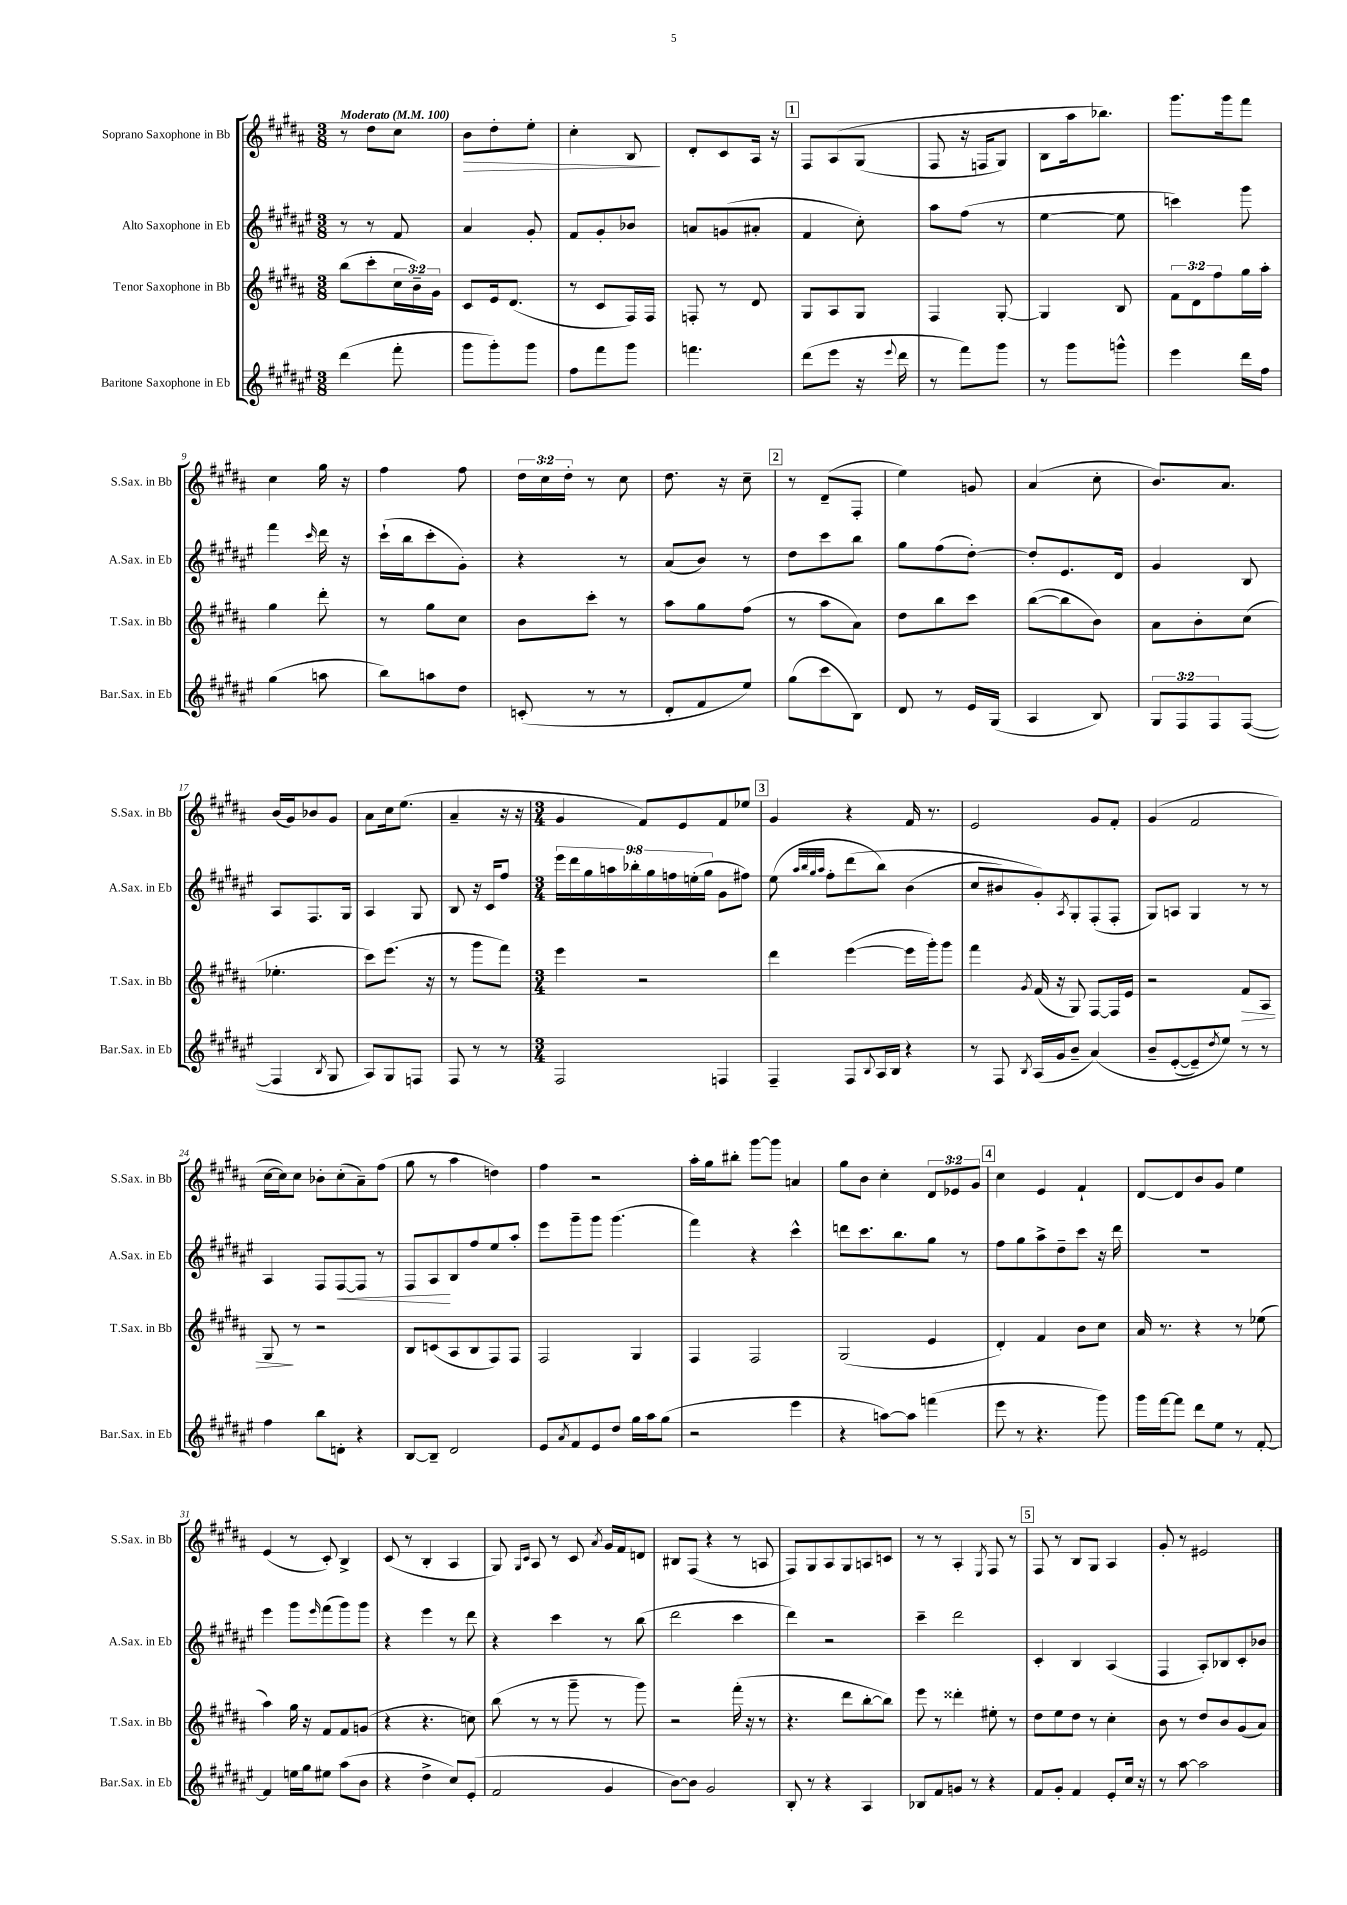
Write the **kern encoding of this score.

**kern	**kern	**dynam	**kern	**dynam	**kern	**dynam
*part4	*part3	*part3	*part2	*part2	*part1	*part1
*staff4	*staff3	*staff3	*staff2	*staff2	*staff1	*staff1
*I"Baritone Saxophone in Eb	*I"Tenor Saxophone in Bb	*	*I"Alto Saxophone in Eb	*	*I"Soprano Saxophone in Bb	*
*I'Bar.Sax. in Eb	*I'T.Sax. in Bb	*	*I'A.Sax. in Eb	*	*I'S.Sax. in Bb	*
*clefG2	*clefG2	*	*clefG2	*	*clefG2	*
*k[f#c#g#d#a#e#]	*k[f#c#g#d#a#]	*	*k[f#c#g#d#a#e#]	*	*k[f#c#g#d#a#]	*
*M3/8	*M3/8	*	*M3/8	*	*M3/8	*
*MM100	*MM100	*	*MM100	*	*MM100	*
=1	=1	=1	=1	=1	=1	=1
!	!	!	!	!	!LO:TX:a:B:t=Moderato	!
(4ddd#\	(8bb\L	.	8r	.	8r	.
.	8ccc#'\	.	8r	.	8dd#\L	.
8fff#'\	24cc#\L	.	8f#/	.	8cc#\J	.
.	24b~\)	.	.	.	.	.
.	24g#\JJ	.	.	.	.	.
=2	=2	=2	=2	=2	=2	=2
!	!	!	!	!	!	!LO:HP:b
8ggg#\L	8c#/L	.	4a#/	.	8b\L	>
8ggg#'\)	16e/k	.	.	.	8dd#'\	.
.	(8.d#/J	.	.	.	.	.
8ggg#\J	.	.	8g#'/	.	8ee'\J	.
=3	=3	=3	=3	=3	=3	=3
8ff#\L	8r	.	8f#/L	.	4cc#'\	.
8fff#\	8c#/L	.	8g#'/	.	.	.
8ggg#\J	16F#/L)	.	8b-X/J	.	8B/	.
.	16F#/JJ	.	.	.	.	.
.	.	.	.	.	.	]
=4	=4	=4	=4	=4	=4	=4
4.fffn\	8Fn'/	.	8an/L	.	8d#'/L	.
.	8r	.	(8gn/	.	8c#/	.
.	8d#/	.	8a#X'/J	.	16A#/Jk	.
.	.	.	.	.	16r	.
!!LO:REH:place=s1:t=1
=5	=5	=5	=5	=5	=5	=5
(8ddd#\L	8G#/L	.	4f#/	.	8F#/L	.
8eee#\J	8A#/	.	.	.	(8A#/	.
16r	8G#/J	.	8cc#'\)	.	(8G#/J	.
8qqeee#/	.	.	.	.	.	.
16ddd#\	.	.	.	.	.	.
=6	=6	=6	=6	=6	=6	=6
8r	4F#/	.	8aa#\L	.	8F#/	.
8fff#\L)	.	.	(8ff#\J	.	16r	.
.	.	.	.	.	16Fn/KL	.
8ggg#\J	[8G#'/	.	8r	.	8G#/J)	.
=7	=7	=7	=7	=7	=7	=7
8r	4G#/]	.	[4ee#\	.	8B\L	.
8ggg#\L	.	.	.	.	16aa#\k	.
.	.	.	.	.	8.bb-X\J)	.
8gggn^^\J	8B/	.	8ee#\]	.	.	.
=8	=8	=8	=8	=8	=8	=8
4eee#\	12f#\L	.	4cccn\)	.	8.ggg#\L	.
.	12d#\	.	.	.	.	.
.	12ff#\	.	.	.	.	.
.	.	.	.	.	16ggg#\k	.
16ddd#\LL	16gg#\L	.	8ggg#\	.	8fff#\J	.
16ff#\JJ	16aa#'\JJ	.	.	.	.	.
!!LO:LB:g=z
=9	=9	=9	=9	=9	=9	=9
(4gg#\	4gg#\	.	4fff#\	.	4cc#\	.
.	.	.	16qqccc#/	.	.	.
8aan\	8ddd#'\	.	16ddd#\	.	16gg#\	.
.	.	.	16r	.	16r	.
=10	=10	=10	=10	=10	=10	=10
8bb\L)	8r	.	(16ccc#`\LL	.	4ff#\	.
.	.	.	16bb\J	.	.	.
8aan\	8gg#\L	.	8ccc#'\	.	.	.
8dd#\J	8cc#\J	.	8g#'\J)	.	8ff#\	.
=11	=11	=11	=11	=11	=11	=11
(8cn'/	8b\L	.	4r	.	24dd#\LL	.
.	.	.	.	.	24cc#\	.
.	.	.	.	.	24dd#'\JJ	.
8r	8ccc#'\J	.	.	.	8r	.
8r	8r	.	8r	.	8cc#\	.
=12	=12	=12	=12	=12	=12	=12
8d#'/L	8aa#\L	.	(8a#/L	.	8.dd#\	.
8f#/	8gg#\	.	8b/J)	.	.	.
.	.	.	.	.	16r	.
8ee#/J)	(8ff#\J	.	8r	.	8cc#~\	.
!!LO:REH:place=s1:t=2
=13	=13	=13	=13	=13	=13	=13
(8gg#\L	8r	.	8dd#\L	.	8r	.
8ccc#\	8aa#\L	.	8ccc#\	.	(8d#~/L	.
8B\J)	8a#\J)	.	8bb\J	.	8F#'/J	.
=14	=14	=14	=14	=14	=14	=14
8d#/	8dd#\L	.	8gg#\L	.	4ee\)	.
8r	8bb\	.	(8ff#\	.	.	.
16e#/LL	8ccc#\J	.	[8dd#'\J)	.	8gn/	.
(16G#/JJ	.	.	.	.	.	.
=15	=15	=15	=15	=15	=15	=15
4A#/	([8bb\L	.	8dd#'/L]	.	(4a#/	.
.	8bb\]	.	8.e#/	.	.	.
8B/)	8b\J)	.	.	.	8cc#'\	.
.	.	.	16d#/Jk	.	.	.
=16	=16	=16	=16	=16	=16	=16
12G#/L	8a#\L	.	4g#/	.	8.b/L)	.
12F#/	.	.	.	.	.	.
.	8b'\	.	.	.	.	.
12F#/	.	.	.	.	.	.
.	.	.	.	.	8.a#/J	.
([8F#/J	(8cc#\J	.	8B/	.	.	.
!!LO:LB:g=z
=17	=17	=17	=17	=17	=17	=17
4F#/]	4.ee-X'\	.	8A#/L	.	(16b/LL	.
.	.	.	.	.	16g#/J)	.
.	.	.	8.F#/	.	8b-X/	.
8qB/	.	.	.	.	.	.
8G#/	.	.	.	.	8g#/J	.
.	.	.	16G#/Jk	.	.	.
=18	=18	=18	=18	=18	=18	=18
8A#/L)	8ccc#\L)	.	4A#/	.	8a#\L	.
8G#/	(8.eee\J	.	.	.	16cc#\k	.
.	.	.	.	.	(8.ee\J	.
8Fn/J	.	.	8G#/	.	.	.
.	16r	.	.	.	.	.
=19	=19	=19	=19	=19	=19	=19
8F#/	8r	.	8B/	.	4a#~/	.
8r	8ggg#\L	.	16r	.	.	.
.	.	.	16c#/KL	.	.	.
8r	8fff#\J)	.	8ff#/J	.	16r	.
.	.	.	.	.	16r	.
=20	=20	=20	=20	=20	=20	=20
*M3/4	*M3/4	*	*M3/4	*	*M3/4	*
2F#/	4eee\	.	18eee#\LL	.	4g#/	.
.	.	.	18ddd#\	.	.	.
.	.	.	18gg#\	.	.	.
.	.	.	18aan\	.	.	.
.	.	.	18bb-X'\	.	.	.
.	2r	.	.	.	8f#/L)	.
.	.	.	18gg#\	.	.	.
.	.	.	18ffn\	.	.	.
.	.	.	.	.	8e/	.
.	.	.	(18een'\	.	.	.
.	.	.	18gg#\JJ	.	.	.
4Fn/	.	.	8g#\L	.	8f#/	.
.	.	.	8ff#X\J)	.	8ee-X/J	.
!!LO:REH:place=s1:t=3
=21	=21	=21	=21	=21	=21	=21
4F#~/	4ddd#\	.	(8ee#\	.	4g#/	.
.	.	.	32qqaa#/LLL	.	.	.
.	.	.	32qqbb/	.	.	.
.	.	.	32qqgg#/	.	.	.
.	.	.	32qqaa#/JJJ	.	.	.
.	.	.	8ff#'\L	.	.	.
8F#/L	([4eee\	.	(8ddd#\	.	4r	.
8qqB/	.	.	.	.	.	.
16A#/L	.	.	8bb\J)	.	.	.
16B/JJ	.	.	.	.	.	.
4r	16eee\LL]	.	(4b\	.	16f#/	.
.	16ggg#'\J)	.	.	.	8.r	.
.	8ggg#\J	.	.	.	.	.
=22	=22	=22	=22	=22	=22	=22
8r	4fff#\	.	8cc#/L	.	2e/	.
8F#/	.	.	8b#X/)	.	.	.
8qB/	8qg#/	.	.	.	.	.
(16A#/LL	(16f#/	.	8g#'/)	.	.	.
16g#/J	16r	.	.	.	.	.
.	.	.	8qA#/	.	.	.
8b~/J	8G#/)	.	8G#'/	.	.	.
(4a#/)	[8F#/L	.	(8F#'/	.	8g#/L	.
.	16F#/L]	.	8F#'/J	.	8f#'/J	.
.	16e/JJ	.	.	.	.	.
=23	=23	=23	=23	=23	=23	=23
8b~/L	2r	.	8G#/L)	.	(4g#/	.
([8e#'/	.	.	8An/J	.	.	.
8e#~/])	.	.	4G#/	.	2f#/	.
8qdd#/	.	.	.	.	.	.
8ee#/J)	.	.	.	.	.	.
!	!	!LO:HP:b	!	!	!	!
8r	8f#/L	>	8r	.	.	.
8r	8A#/J	.	8r	.	.	.
!!LO:LB:g=z
=24	=24	=24	=24	=24	=24	=24
4ff#\	8G#/	.	4A#/	.	[16cc#\LL	.
.	.	.	.	.	16cc#\J])	.
.	8r	]	.	.	8cc#\J	.
8bb\L	2r	.	8F#/L	.	8b-X'\L	.
!	!	!	!	!LO:HP:b	!	!
8dn'\J	.	.	[8F#/	<	(8cc#'\	.
4r	.	.	8F#/J]	.	8a#~\)	.
.	.	.	8r	.	(8ff#\J	.
=25	=25	=25	=25	=25	=25	=25
[8B/L	8B/L	.	8F#/L	.	8gg#\	.
8B~/J]	(8cn/	.	8A#/	.	8r	.
2d#/	8A#/	.	8B/	[	4aa#\	.
.	8B/	.	8ff#/	.	.	.
.	8F#/)	.	8ee#/	.	4ddn\)	.
.	8F#/J	.	8aa#'/J	.	.	.
=26	=26	=26	=26	=26	=26	=26
8e#/L	2F#/	.	8eee#\L	.	4ff#\	.
8qa#/	.	.	.	.	.	.
8f#/	.	.	8ggg#~\	.	.	.
8e#/	.	.	8ggg#\J	.	2r	.
8dd#/J	.	.	(4.ggg#\	.	.	.
16gg#\LL	4G#/	.	.	.	.	.
16aa#\J	.	.	.	.	.	.
(8gg#\J	.	.	.	.	.	.
=27	=27	=27	=27	=27	=27	=27
2r	4F#/	.	4fff#\)	.	16aa#'\LL	.
.	.	.	.	.	16gg#\J	.
.	.	.	.	.	8bb#X'\J	.
.	2F#/	.	4r	.	[8ggg#\L	.
.	.	.	.	.	8ggg#\J]	.
4eee#\	.	.	4ccc#^^\	.	4an/	.
=28	=28	=28	=28	=28	=28	=28
4r	(2G#/	.	8dddn\L	.	8gg#\L	.
.	.	.	8.ccc#\	.	8b\J	.
[8aan\L)	.	.	.	.	4cc#'\	.
.	.	.	8.bb\	.	.	.
8aa\J]	.	.	.	.	.	.
(4fffn\	4e/	.	8gg#\J	.	12d#/L	.
.	.	.	.	.	12e-X/	.
.	.	.	8r	.	.	.
.	.	.	.	.	12g#/J	.
!!LO:REH:place=s1:t=4
=29	=29	=29	=29	=29	=29	=29
8eee#\	4d#'/)	.	8ff#\L	.	4cc#\	.
8r	.	.	8gg#\	.	.	.
4.r	4f#/	.	8aa#^\	.	4e/	.
.	.	.	8dd#~\	.	.	.
.	8b\L	.	8ccc#\J	.	4f#`/	.
8ggg#\)	8cc#\J	.	16r	.	.	.
.	.	.	16ddd#\	.	.	.
=30	=30	=30	=30	=30	=30	=30
16ggg#\LL	16a#/	.	2.r	.	[8d#/L	.
[16fff#\J	8.r	.	.	.	.	.
8fff#\J]	.	.	.	.	8d#/]	.
8ddd#\L	4r	.	.	.	8b/	.
8ee#\J	.	.	.	.	8g#/J	.
8r	8r	.	.	.	4ee\	.
[8f#'/	(8ee-X\	.	.	.	.	.
!!LO:LB:g=z
=31	=31	=31	=31	=31	=31	=31
4f#/]	4aa#\)	.	4eee#\	.	(4e/	.
16een\LL	16gg#\	.	8ggg#\L	.	8r	.
16gg#\J	16r	.	.	.	.	.
.	.	.	16qqeee#/	.	.	.
8ee#X\J	8f#/L	.	(8fff#\	.	8c#'/)	.
(8aa#\L	8f#/	.	8ggg#\)	.	4B^/	.
8b\J	(8gn/J	.	8ggg#\J	.	.	.
=32	=32	=32	=32	=32	=32	=32
4r	4r	.	4r	.	(8c#/	.
.	.	.	.	.	8r	.
4dd#^\	4.r	.	4eee#\	.	4B'/	.
8cc#/L)	.	.	8r	.	4A#/	.
(8e#'/J	8ccn\)	.	8ddd#\	.	.	.
=33	=33	=33	=33	=33	=33	=33
2f#/	(8bb\	.	4r	.	8G#/)	.
.	.	.	.	.	16qqG#/LL	.
.	.	.	.	.	16qqc#/JJ	.
.	8r	.	.	.	8A#/	.
.	8r	.	4ccc#\	.	8r	.
.	8ggg#~\	.	.	.	8c#/	.
.	.	.	.	.	8qa#/	.
4g#/	8r	.	8r	.	16g#/LL	.
.	.	.	.	.	16f#/J	.
.	8ggg#\)	.	(8bb\	.	8dn/J	.
=34	=34	=34	=34	=34	=34	=34
[8b\L)	2r	.	2ddd#\	.	8B#X/L	.
8b\J]	.	.	.	.	(8F#/J	.
2g#/	.	.	.	.	4r	.
.	(16fff#'\	.	4ccc#\	.	8r	.
.	16r	.	.	.	.	.
.	8r	.	.	.	8An/	.
=35	=35	=35	=35	=35	=35	=35
8B'/	4.r	.	4ddd#\)	.	8F#/L)	.
8r	.	.	.	.	8G#/	.
4r	.	.	2r	.	8A#/	.
.	8ddd#\L	.	.	.	8G#/	.
4A#/	[8bb'\	.	.	.	8An/	.
.	8bb\J])	.	.	.	8cn/J	.
=36	=36	=36	=36	=36	=36	=36
8B-X/L	8eee\	.	4ccc#~\	.	8r	.
8f#/	8r	.	.	.	8r	.
8gn/J	4ddd##X'\	.	2ddd#\	.	4A#'/	.
8r	.	.	.	.	.	.
.	.	.	.	.	8qE/	.
4r	8ee#X'\	.	.	.	8F#/	.
.	8r	.	.	.	8r	.
!!LO:REH:place=s1:t=5
=37	=37	=37	=37	=37	=37	=37
8f#/L	8dd#\L	.	4c#'/	.	8F#/	.
8g#'/J	8ee\	.	.	.	8r	.
4f#/	8dd#\J	.	4B/	.	8B/L	.
.	8r	.	.	.	8G#/J	.
8e#'/L	4cc#'\	.	(4A#/	.	4A#/	.
16cc#/Jk	.	.	.	.	.	.
16r	.	.	.	.	.	.
=38	=38	=38	=38	=38	=38	=38
8r	8b\	.	4F#/	.	8g#'/	.
[8aa#\	8r	.	.	.	8r	.
2aa#\]	8dd#/L	.	8A#'/L)	.	2e#X/	.
.	8b/	.	8B-X/	.	.	.
.	(8g#/	.	8c#'/	.	.	.
.	8a#/J)	.	8b-X/J	.	.	.
==	==	==	==	==	==	==
*-	*-	*-	*-	*-	*-	*-
